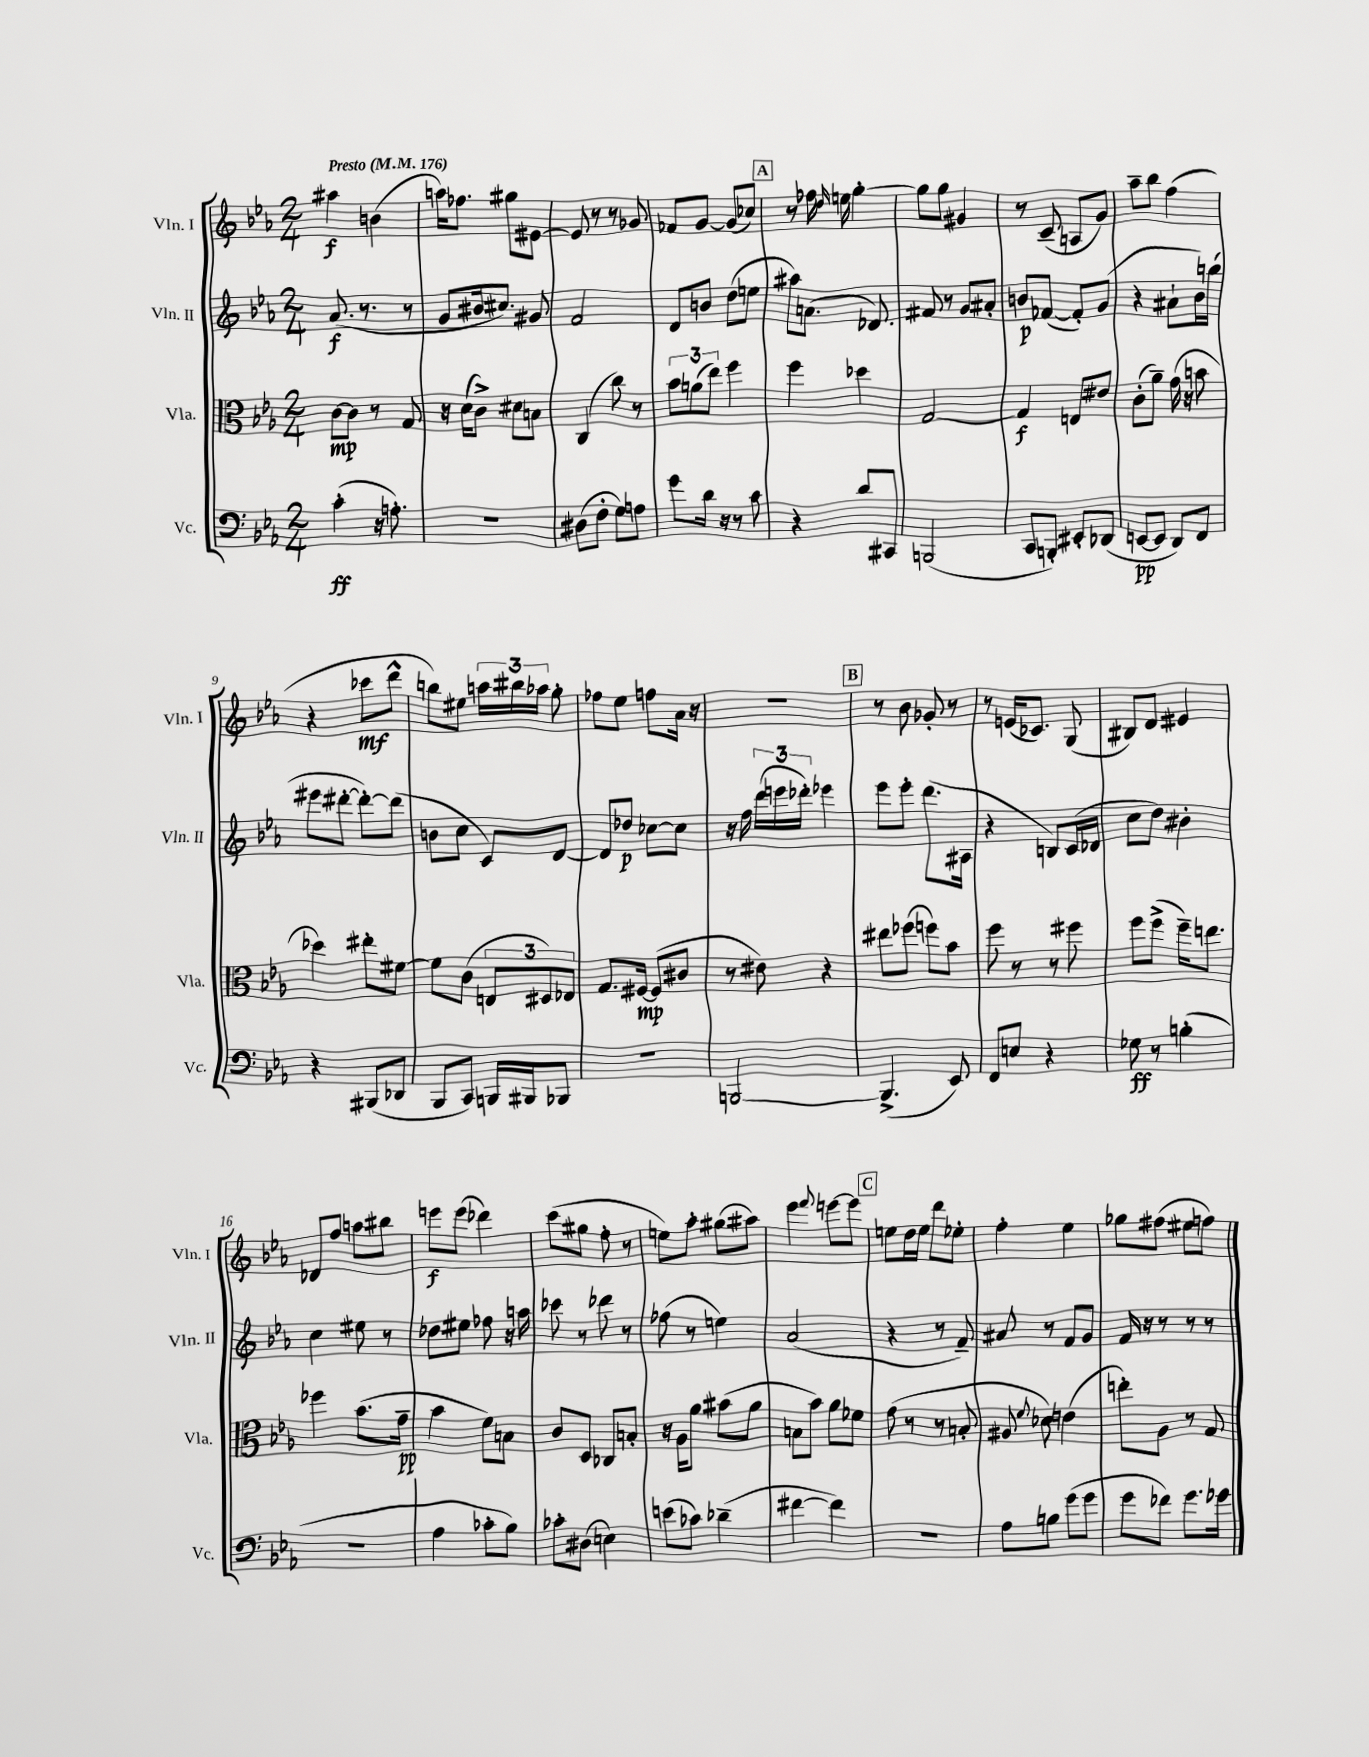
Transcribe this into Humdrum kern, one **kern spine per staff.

**kern	**kern	**kern	**kern
*staff4	*staff3	*staff2	*staff1
*clefF4	*clefC3	*clefG2	*clefG2
*k[b-e-a-]	*k[b-e-a-]	*k[b-e-a-]	*k[b-e-a-]
*M2/4	*M2/4	*M2/4	*M2/4
*MM176	*MM176	*MM176	*MM176
(4c'	[8c	(8.a-	4aa#
.	8c]	.	.
.	.	8.r	.
16r	8r	.	(4b
8.A')	.	.	.
.	8G	8r	.
=	=	=	=
2r	16r	8g	16aa)
.	(16d	.	8.ff-
.	8c^)	16b#	.
.	.	8.cc#)	.
.	8d#	.	8gg#
.	8B	8g#	[8e#
=	=	=	=
(8D#	(4C	2f	8e#]
8F'	.	.	8r
8G)	8cc)	.	8r
8A	8r	.	8g-
=	=	=	=
8g	12b-	8d	8f-
.	(12a	.	.
16d	.	8b	[8g
.	12ee-)	.	.
16r	.	.	.
8r	4ff	(8dd	(8g]
8c	.	8ee	8cc-)
=	=	=	=
4r	4ff	8aa#)	8r
.	.	(8.a	16ff-
.	.	.	16qqdd
.	.	.	16ee
8d	4dd-	.	[4gg'
.	.	8.d-)	.
8CC#	.	.	.
=	=	=	=
(2BBB	[2G	8f#	8gg]
.	.	8r	8gg
.	.	8g	4g#
.	.	8a#'	.
=	=	=	=
8CC	4G]	8b	8r
8BBB')	.	([8f-	(8c~
8EE#'	8E	8f-'])	8A
(8DD-	8e#	(8g	8g)
=	=	=	=
[8EE	(8c'	4r	8aa-~
8EE]	8a-~)	.	8bb-
8DD)	(16g	8a#`	(4ff
.	16r	.	.
8FF	8b	16b-)	.
.	.	(16bb	.
=	=	=	=
4r	4dd-)	8eee#	4r
.	.	[8ddd#'	.
(8BBB#	8ee#'	8ddd#'_)	8ccc-
8DD-	[8f#	(8ddd#]	8ddd^^
=	=	=	=
8BBB-	8f#]	8b	8bb)
8CC)	(8c	8cc	8ee#
16BBB	12E	8c)	24aa
.	.	.	24bb#
16BBB#	.	.	.
.	12D#)	.	24aa-
8BBB-	.	[8d	8gg'
.	12E-	.	.
=	=	=	=
2r	8.G	8d]	8ff-
.	.	8dd-	8ee-
.	[16F#	.	.
.	(8F#]	[8cc-	8ff
.	8c#	8cc-]	16a-
.	.	.	16r
=	=	=	=
[2BBB	8r	16r	2r
.	.	16ff	.
.	8e#)	(24ddd	.
.	.	24eee	.
.	.	24ddd-')	.
.	4r	4eee-	.
=	=	=	=
(4.BBB^]	8ee#	8eee-	8r
.	(8ff-	8eee-'	8b-
.	8ff)	(8.ddd	8g-'
8EE-)	8b-	.	8r
.	.	16A#	.
=	=	=	=
8FF	8ff	4r	8r
8E	8r	.	(16e
.	.	.	8.c-)
4r	8r	8B)	.
.	8ff#	(16c	(8G
.	.	16d-	.
=	=	=	=
8G-	8ff	8cc	8B#)
8r	(8ff^	8dd)	8d
(4B'	16ff~)	4b#'	4e#
.	8.ee	.	.
=	=	=	=
2r	4ff-	4cc	8d-
.	.	.	8ff
.	(8.b-	8ee#	8aa
.	.	8r	8bb#
.	16g~	.	.
=	=	=	=
4A-	4b-	8dd-	8eee
.	.	8ee#	(8eee
8c-'	8f)	8ff-	4ddd-)
8B-)	8B	16r	.
.	.	16aa	.
=	=	=	=
8c-'	8c	8ccc-	(8ccc
(8D#	8D	8r	8gg#
4E)	8C-	8ddd-	8ff'
.	8B'	8r	8r
=	=	=	=
(8e	16r	(8ff-	8ee)
.	16A-	.	.
8c-)	8a-	8r	8aa-'
(4d-~	(8b#	4ee)	(8gg#
.	8a-	.	8aa#)
=	=	=	=
[4f#	8B	(2a-	4eee-
.	8b-)	.	.
.	.	.	8qqfff
4f#])	8a-	.	[8eee
.	8f-	.	8eee]
=	=	=	=
2r	(8g	4r	8ee
.	8r	.	16dd
.	.	.	16ee
.	8r	8r	8ddd
.	8B'	8f~)	8ee-'
=	=	=	=
8A-	8A#	8a#	4ff'
.	8qqf	.	.
8B	8d-)	8r	.
(8g	(4e	8f	4ee-
8g	.	8g	.
=	=	=	=
8g	8ee')	16f	8gg-
.	.	16r	.
8f-)	8A-	8r	(8ff#
8.g	8r	8r	8ee#
.	8G	8r	8ff)
16g-	.	.	.
==	==	==	==
*-	*-	*-	*-
